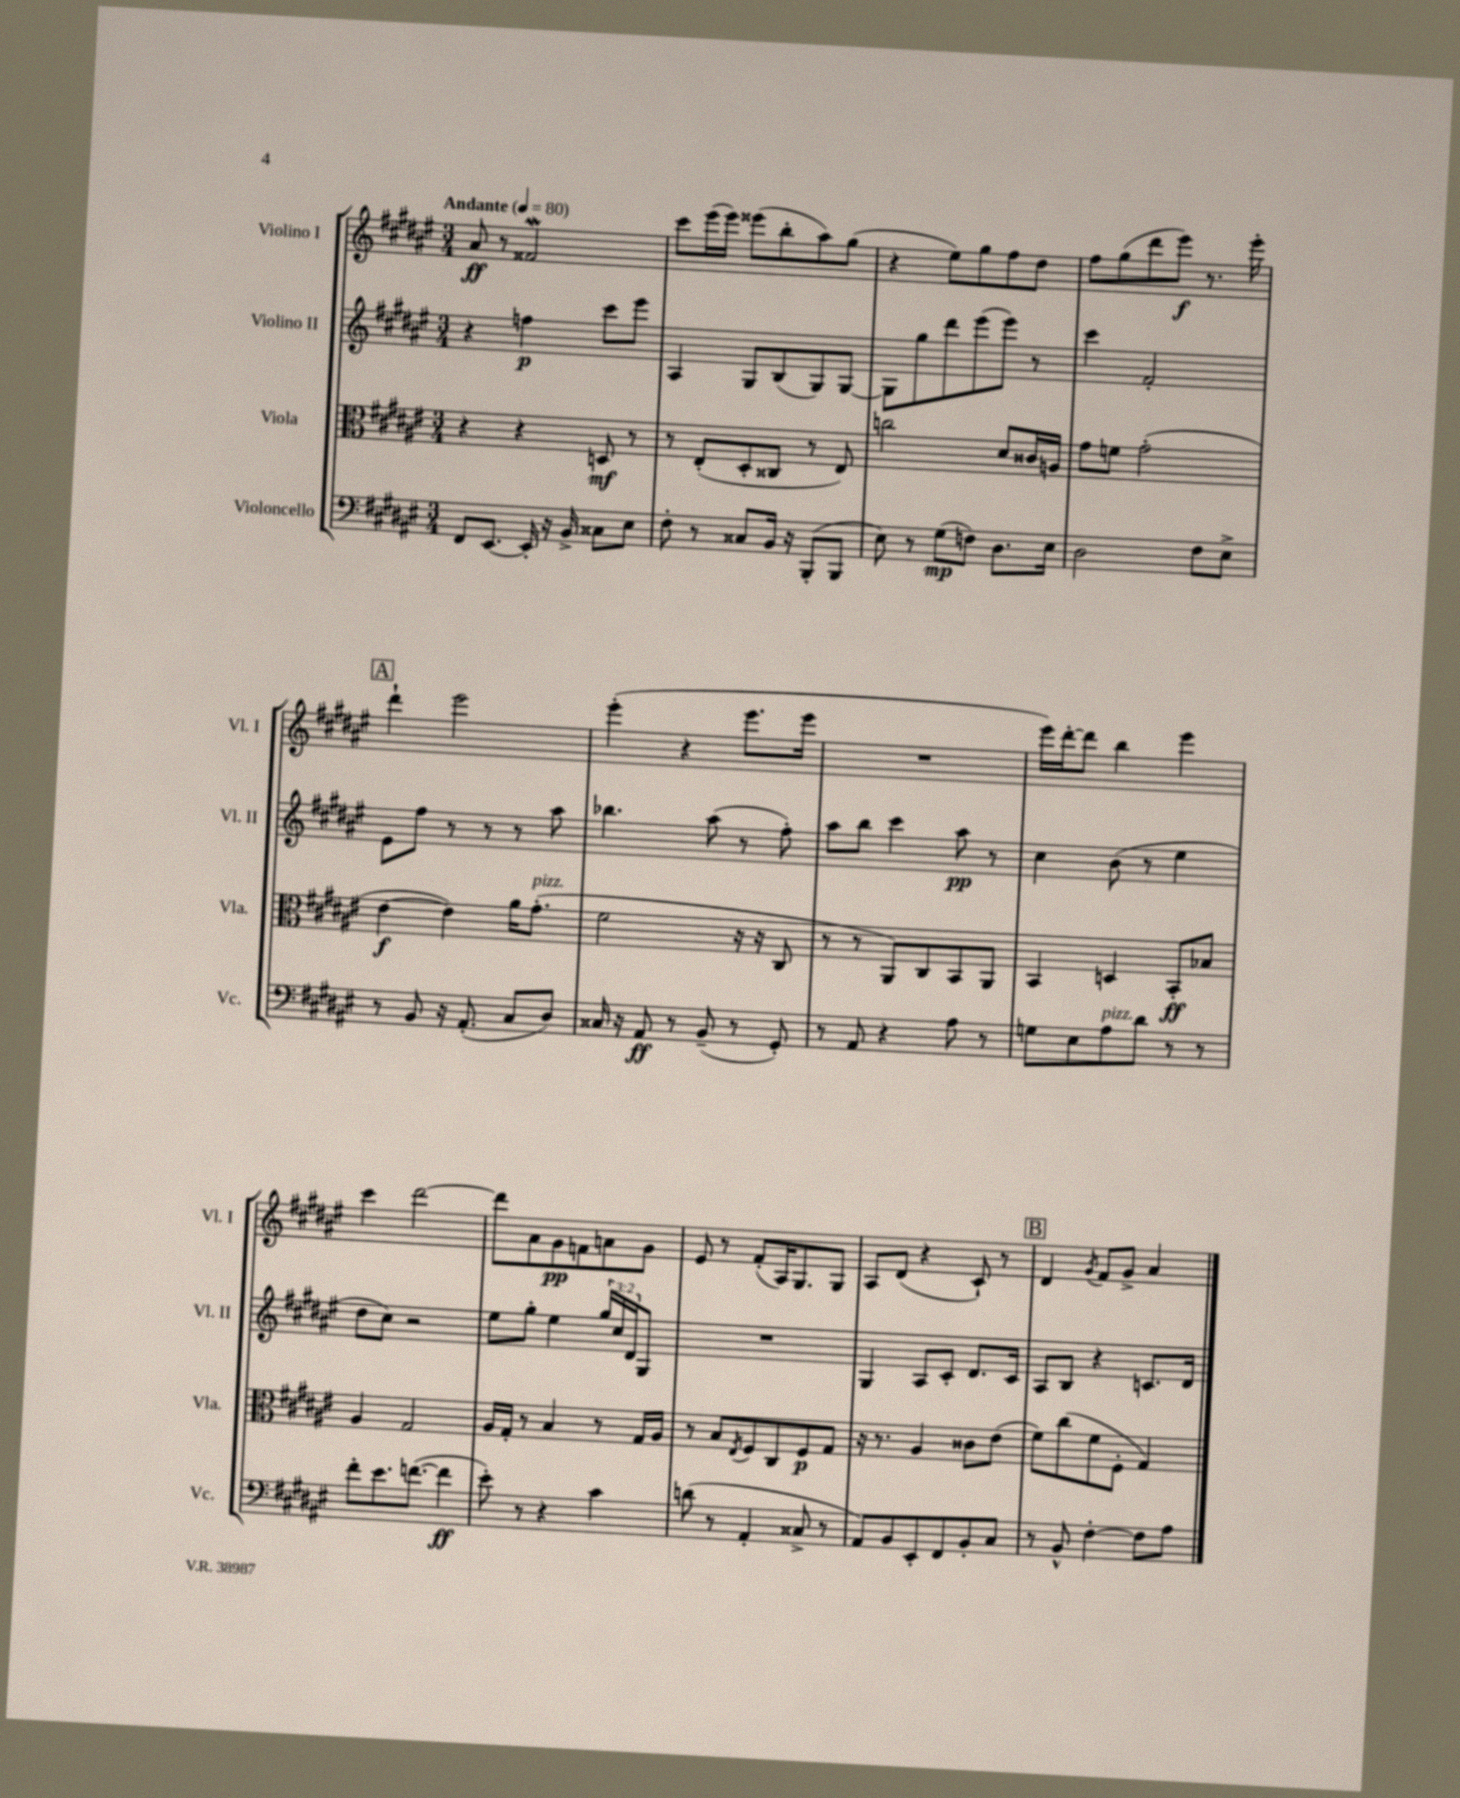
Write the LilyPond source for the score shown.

<<
\new StaffGroup <<
\new Staff = "s0" \with { instrumentName = "Violino I" shortInstrumentName = "Vl. I" } {
    \clef treble \key fis \major \numericTimeSignature \time 3/4 \tempo "Andante" 4 = 80
    ais'8\ff r8 fisis'2\mordent |
    cis'''8 eis'''16( eis'''16) eisis'''8( b''8-. ais''8) gis''8( |
    r4 eis''8) gis''8 fis''8 dis''8 |
    fis''8 gis''8( dis'''8 eis'''8\f) r8. eis'''16-. |
    \mark \markup { \box "A" } dis'''4-! eis'''2 |
    eis'''4-.( r4 eis'''8. eis'''16 |
    R2. |
    eis'''16) dis'''16~-. dis'''8 b''4 eis'''4 |
    cis'''4 dis'''2~ |
    dis'''8 ais'8 gis'8\pp f'8 a'8 gis'8 |
    eis'8 r8 fis'8-.( ais16) gis8. gis8 |
    ais8 dis'8( r4 cis'8-!) r8 |
    \mark \markup { \box "B" } dis'4 \acciaccatura { gis'8 } fis'8 gis'8-> ais'4 \bar "|." |
}
\new Staff = "s1" \with { instrumentName = "Violino II" shortInstrumentName = "Vl. II" } {
    \clef treble \key fis \major \numericTimeSignature \time 3/4 \override Staff.TupletNumber.text = #tuplet-number::calc-fraction-text
    r4 f''4\p cis'''8 eis'''8 |
    ais4 gis8 b8( gis8) gis8~ |
    gis8 gis''8 dis'''8 eis'''8( eis'''8) r8 |
    cis'''4 fis'2-. |
    \mark \markup { \box "A" } eis'8 fis''8 r8 r8 r8 ais''8 |
    bes''4. ais''8( r8 fis''8-.) |
    ais''8 b''8 cis'''4 ais''8\pp r8 |
    cis''4 b'8( r8 eis''4 |
    dis''8 cis''8) r2 |
    eis''8 gis''8-. eis''4 \tuplet 3/2 { gis''16 cis''16 dis'16 } gis8 |
    R2. |
    gis4 ais8 cis'8-. dis'8. cis'16 |
    \mark \markup { \box "B" } ais8 b8 r4 c'8. dis'16 \bar "|." |
}
\new Staff = "s2" \with { instrumentName = "Viola" shortInstrumentName = "Vla." } {
    \clef alto \key fis \major \numericTimeSignature \time 3/4
    r4 r4 d8\mf r8 |
    r8 eis8-.( dis8-. cisis8 r8 eis8) |
    c''2 dis'8 cisis'16 a16 |
    gis'8 f'8 gis'2-.( |
    \mark \markup { \box "A" } eis'4~\f eis'4) ais'16 gis'8.-.^\markup { \italic "pizz." }( |
    fis'2 r16 r16 cis8 |
    r8 r8 ais,8) cis8 b,8 ais,8 |
    b,4 d4 b,8-.\ff bes8 |
    ais4 gis2 |
    ais16 gis16-. r8 b4 r8 gis16 ais16 |
    r8 b8 \acciaccatura { eis8 } fis8 cis8 fis8\p gis8 |
    r16 r8. ais4 cisis'8 eis'8( |
    \mark \markup { \box "B" } fis'8) cis''8( fis'8 fis8-. gis4) \bar "|." |
}
\new Staff = "s3" \with { instrumentName = "Violoncello" shortInstrumentName = "Vc." } {
    \clef bass \key fis \major \numericTimeSignature \time 3/4
    fis,8 eis,8.~ eis,16-. r16 b,16-> cisis8 eis8 |
    fis8-. r8 cisis8 b,16 r16 b,,8-.( b,,8 |
    eis8) r8 gis8\mp( f8) dis8. eis16 |
    dis2 fis8 eis8-> |
    \mark \markup { \box "A" } r8 b,8 r16 ais,8.-.( cis8 dis8) |
    cisis16 r16 ais,8\ff r8 b,8--( r8 gis,8-.) |
    r8 ais,8 r4 ais8 r8 |
    g8 eis8 ais8^\markup { \italic "pizz." } dis'8 r8 r8 |
    fis'8-. eis'8. f'8.~( f'4\ff |
    eis'8-.) r8 r4 cis'4 |
    d'8( r8 ais,4-. cisis8-> r8 |
    ais,8) b,8 eis,8-. fis,8 b,8-. cis8 |
    \mark \markup { \box "B" } r8 b,8-^ fis4~-. fis8 ais8 \bar "|." |
}
>>
>>
\layout { \context { \Score \remove "Bar_number_engraver" } }
